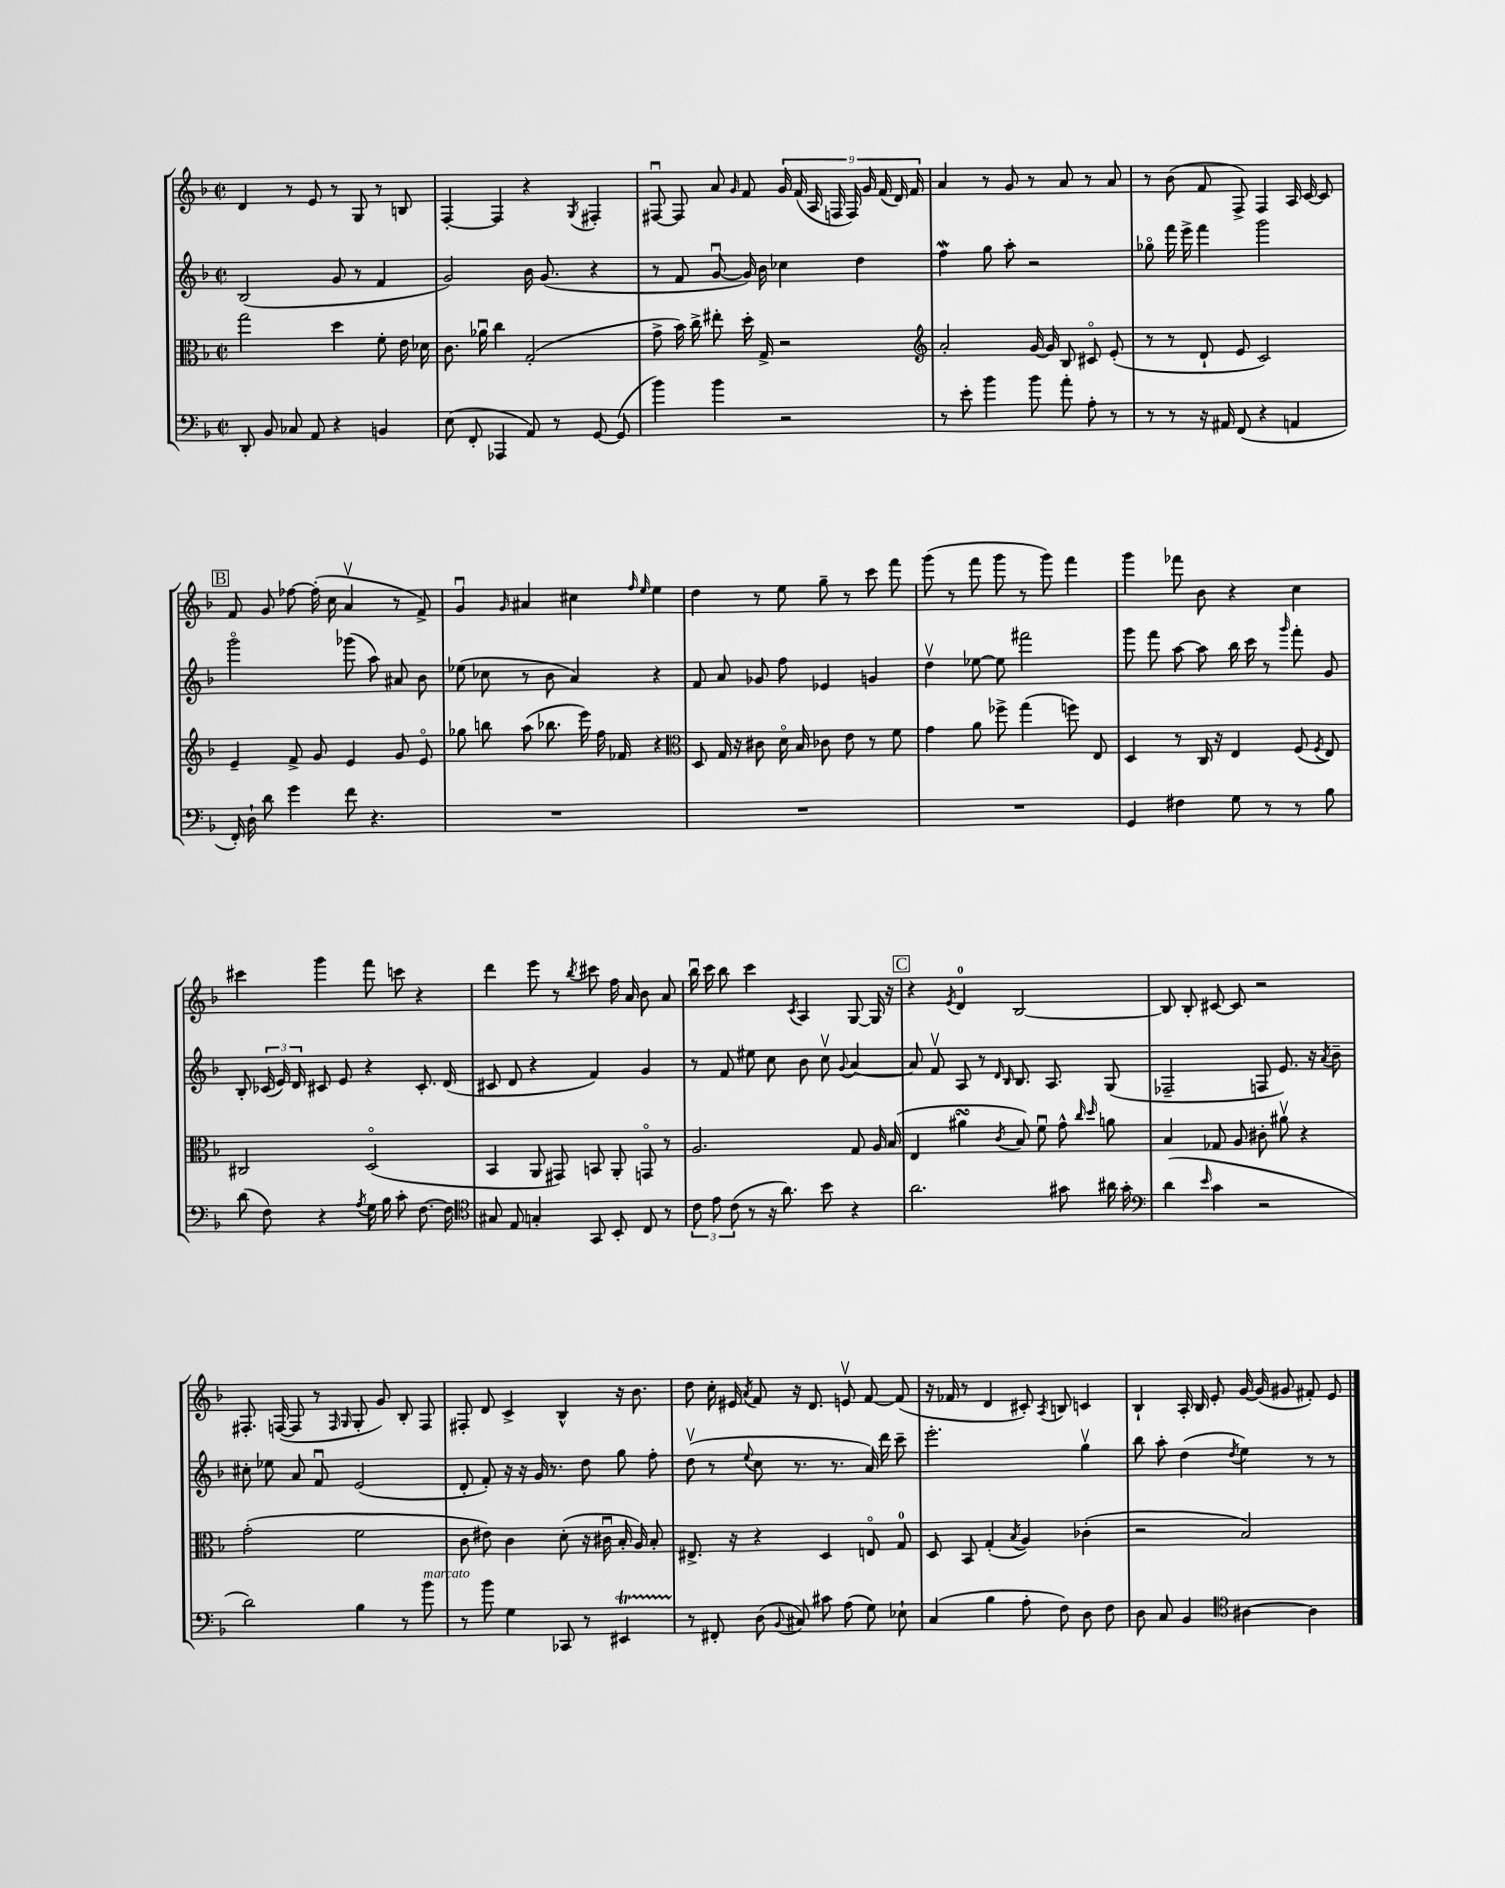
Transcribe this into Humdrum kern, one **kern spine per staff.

**kern	**kern	**kern	**kern
*staff4	*staff3	*staff2	*staff1
*clefF4	*clefC3	*clefG2	*clefG2
*k[b-]	*k[b-]	*k[b-]	*k[b-]
*M2/2	*M2/2	*M2/2	*M2/2
*met(c|)	*met(c|)	*met(c|)	*met(c|)
8DD'/	2gg\	(2B-/	4d/
8BB-/	.	.	.
8C-/	.	.	8r
8AA/	.	.	8e/
4r	4dd\	8g/	8r
.	.	8r	8G/
4BB/	8f'\	4f/	8r
.	16e\	.	8B/
.	16d-\	.	.
=	=	=	=
(8E\	8.c\	2g/)	[4F'/
8FF'/	.	.	.
.	16a-u\	.	.
4AAA-/	4cc\	.	4F/]
8AA/)	(2G'/	16b-\	4r
.	.	(8.g/	.
8r	.	.	.
.	.	.	8qG/
[8GG/	.	4r	4F#'/
(8GG/]	.	.	.
=	=	=	=
4b-\)	8g^\	8r	[8F#u/
.	16b-\)	8f/	8F#/]
.	16cc^\	.	.
4b-\	8ee#'\	[8gu/	8a/
.	.	.	16qqg/
.	16dd'\	16g/])	8f/
.	16G^/	16b-\	.
2r	2r	4cc-\	18g/
.	.	.	(18f/
.	.	.	18A/
.	.	.	18F/
.	.	.	18F/)
.	.	4dd\	.
.	.	.	18g/
.	.	.	(18f/
.	.	.	18d/)
.	.	.	18f/
=	=	=	=
*	*clefG2	*	*
8r	2a'/	4ff\	4a/
8e'\	.	.	.
4b-\	.	8gg\	8r
.	.	8aa'\	8g/
8b-\	[16g/	2r	8r
.	16g/]	.	.
8a'\	8B-/	.	8a/
8A'\	8c#o/	.	8r
8r	(8e'/	.	8a/
=	=	=	=
8r	8r	8gg-o\	8r
8r	8r	16fff\	(8b-\
.	.	16eee^\	.
16r	8d`/	4fff\	8f/
16AA#/	.	.	.
(8FF/	8e/	.	8F^/)
4r	2c/)	2ggg\	4F/
4AA/	.	.	16A/
.	.	.	[16c/
.	.	.	8c/]
=	=	=	=
16FF'/)	4e~/	2gggo\	8f/
16D`\	.	.	.
8d\	.	.	8g/
4g\	8f^/	.	[8ff-\
.	8g/	.	(16ff-'\]
.	.	.	16cc\
8f\	4e/	(8ggg-\	4av/
4.r	.	8aa\)	.
.	8g/	8a#/	8r
.	8eo/	8b-\	8f^/)
=	=	=	=
1r	8gg-\	(8ee-\	4gu/
.	8bb\	8cc-\	.
.	.	.	16qqg/
.	(8aa\	8r	4a#/
.	8.bb-\	8b-\	.
.	.	4a/)	4cc#\
.	16eee\)	.	.
.	16ff\	.	.
.	16f-/	.	.
.	.	.	16qqff/
.	.	.	16qqee/
.	4r	4r	4ee\
=	=	=	=
*	*clefC3	*	*
1r	8D/	8f/	4dd\
.	16G/	8a/	.
.	16r	.	.
.	8c#\	8g-/	8r
.	16do\	8ff\	8ee\
.	16B-/	.	.
.	8c-\	4e-/	8gg~\
.	8e\	.	8r
.	8r	4g/	8ccc\
.	8f\	.	8fff\
=	=	=	=
1r	4g\	4ddv\	(8ggg\
.	.	.	8r
.	8a\	[8ee-\	8fff\
.	8ff-^\	8ee-\]	8ggg\
.	(4gg\	2fff#\	8r
.	.	.	8ggg\)
.	8ff\)	.	4fff\
.	8E/	.	.
=	=	=	=
4GG/	4D/	8ggg\	4ggg\
.	.	8fff\	.
4F#\	8r	[8aa\	8fff-\
.	16C/	8aa\]	8b-\
.	16r	.	.
8G\	4E/	16bb-\	4r
.	.	16ccc\	.
8r	.	8r	.
.	.	16qqggg/	.
8r	(8F/	8fff'\	4cc\
.	8qF/	.	.
8B-\	8E/)	8g/	.
=	=	=	=
(8d\	2C#/	8B-'/	4ccc#\
8F\)	.	(24c-/	.
.	.	24e/)	.
.	.	24d/	.
4r	.	8c#/	4ggg\
.	.	8e/	.
8qA/	.	.	.
16G\	(2Do/	4r	8fff\
16B-\	.	.	.
8c'\	.	.	8ccc\
[8.F\	.	8.c#'/	4r
16F\]	.	(16d/	.
=	=	=	=
*clefC4	*	*	*
8G#/	4BB-/	8c#/	4ddd\
8E/	.	8d/	.
4G'/	8AA/	4r	8eee\
.	8GG#/)	.	8r
.	.	.	8qbb-/
8GG/	8BB/	4f/)	8ccc#\
8BB-'/	8AA'/	.	16ff\
.	.	.	16a/
8C/	8GGo/	4g/	8b-\
8r	8r	.	8a/
=	=	=	=
12c\	2.A/	8r	16bb-u\
.	.	.	16ccc\
12e\	.	.	.
.	.	8f/	8bb-\
(12c\	.	.	.
8r	.	8ee#\	4ccc\
16r	.	8cc\	.
8.a\)	.	.	.
.	.	.	8qc/
.	.	8b-\	4A/
8b-\	.	8ccv\	.
.	.	8qqg/	.
4r	8G/	[4a/	[8G/
.	16A/	.	16G/]
.	(16B-/	.	16r
=	=	=	=
2.a\	4E/	8a/]	4r
.	.	8fv/	.
.	.	.	8qe/
.	4a#\	8A/	4d/
.	.	8r	.
.	.	16qqd/	.
.	8qc/	16qqB-/	.
.	8B-/)	8.B-/	[2B-/
.	8fu\	.	.
.	.	8.A/	.
8g#\	8g^^\	.	.
.	16qqcc/	.	.
.	16qqdd/	.	.
16a#\	8a\	(8G/	.
16g#'\	.	.	.
=	=	=	=
*clefF4	*	*	*
(4d\	4B-/	2F-~/	8B-/]
.	.	.	8B-'/
16qqe/	.	.	.
4c\	8G-/	.	[8c#/
.	8A/	.	8c#/]
2r	8c#'\	8F/	2r
.	8a#v\	8.e/)	.
.	4r	.	.
.	.	16r	.
.	.	8qa/	.
.	.	8b-~\	.
=	=	=	=
2d\)	(2g'\	8cc#'\	8.F#'/
.	.	8ee-\	.
.	.	.	([16F/
.	.	8a/	8F/]
.	.	8fu/	8r
.	.	.	16qqF/
.	.	.	16qqG/
4B-\	2f\	(2e/	8G'/
.	.	.	8g/)
8r	.	.	8B-'/
8b-\	.	.	8F/
=	=	=	=
8r	8c\	8d'/	8F#'/
8b-\	8e#\)	8f'/)	8d/
4G\	4c\	16r	4c^/
.	.	16r	.
.	.	16g/	.
.	.	8.r	.
8CC-/	(8d'\	.	4B-^^/
8r	16r	8dd\	.
.	16c#u\	.	.
4EE#/	16B-'/	8gg\	16r
.	16A/)	.	8.b-\
.	8B-'/	8ff'\	.
=	=	=	=
8r	8.E#^/	(8ddv\	8dd\
8FF#'/	.	8r	16cc'\
.	16r	.	16e#/
.	.	8qqee/	8qa/
(8D\	4r	8cc\	8f/
8qqBB-/	.	.	.
8C#/)	.	8.r	16r
.	.	.	8.d/
8c#\	4D/	.	.
.	.	8.r	.
(8A\	.	.	8ev/
8G\)	8Eo/	16a/)	[8f/
.	.	16ddd\	.
8E-`\	8G/	8ccc~\	(8f/]
=	=	=	=
(4C/	8D/	2.eee'\	16r
.	.	.	16f-/
.	8BB-/	.	8r
4B-\	(4G'/	.	4d/
.	8qB-/	.	.
8A'\	4A/)	.	8c#'/)
.	.	.	8qA/
8F\)	.	.	8B/
8D\	(4c-'\	4ggv\	4c/
8F\	.	.	.
=	=	=	=
8D\	2r	8bb-\	4B-`/
8C/	.	8aa'\	.
4BB-/	.	(4dd\	16A'/
.	.	.	16B-/
.	.	.	8e'/
*clefC4	*	*	*
.	.	8qdd/	.
[4A#\	2B-/)	4ee\)	[16g/
.	.	.	(16g/]
.	.	.	8g#/
4A#\]	.	8r	8f#'/)
.	.	8r	8e/
==	==	==	==
*-	*-	*-	*-
